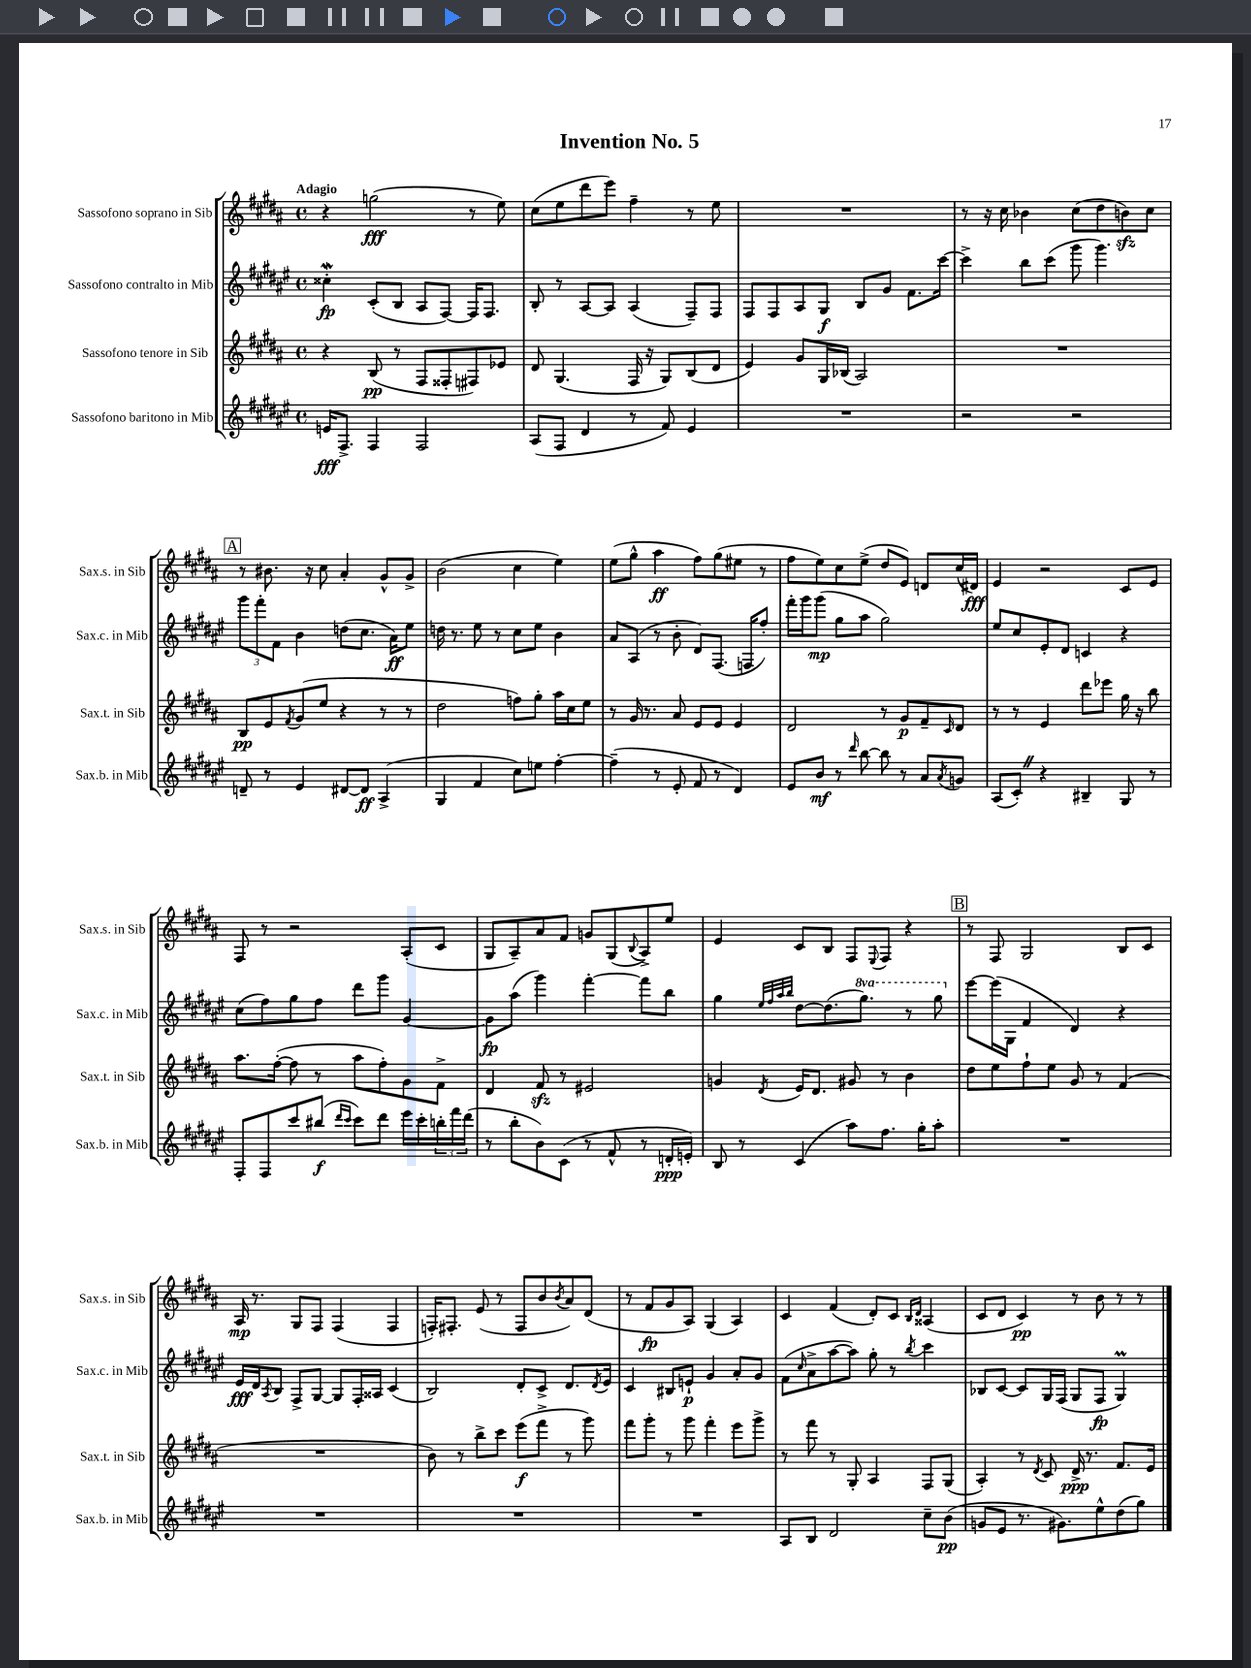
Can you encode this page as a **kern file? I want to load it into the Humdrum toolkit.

**kern	**dynam	**kern	**dynam	**kern	**dynam	**kern	**dynam
*part4	*part4	*part3	*part3	*part2	*part2	*part1	*part1
*staff4	*staff4	*staff3	*staff3	*staff2	*staff2	*staff1	*staff1
*I"Sassofono baritono in Mib	*	*I"Sassofono tenore in Sib	*	*I"Sassofono contralto in Mib	*	*I"Sassofono soprano in Sib	*
*I'Sax.b. in Mib	*	*I'Sax.t. in Sib	*	*I'Sax.c. in Mib	*	*I'Sax.s. in Sib	*
*clefG2	*	*clefG2	*	*clefG2	*	*clefG2	*
*k[f#c#g#d#a#e#]	*	*k[f#c#g#d#a#]	*	*k[f#c#g#d#a#e#]	*	*k[f#c#g#d#a#]	*
*M4/4	*	*M4/4	*	*M4/4	*	*M4/4	*
*met(c)	*	*met(c)	*	*met(c)	*	*met(c)	*
=1	=1	=1	=1	=1	=1	=1	=1
!	!	!	!	!	!	!LO:TX:a:B:t=Adagio	!
16en/KL	fff	4r	.	4cc##XW'\	fp	4r	.
8.F#^/J	.	.	.	.	.	.	.
4F#/	.	(8B/	pp	(8c#'/L	.	(2ggn\	fff
.	.	8r	.	8B/J	.	.	.
2F#/	.	8F#/L	.	8A#/L	.	.	.
.	.	8F##X'/	.	[8F#/J)	.	.	.
.	.	8F#X/)	.	16F#/KL]	.	8r	.
.	.	.	.	8.F#/J	.	.	.
.	.	8e-X/J	.	.	.	8ee\)	.
=2	=2	=2	=2	=2	=2	=2	=2
(8A#/L	.	8d#/	.	8B'/	.	(8cc#\L	.
8F#/J	.	(4.G#/	.	8r	.	8ee\	.
4d#/	.	.	.	[8A#/L	.	8ddd#\	.
.	.	.	.	8A#/J]	.	8eee\J)	.
8r	.	16F#/	.	(4A#/	.	4ff#~\	.
.	.	16r	.	.	.	.	.
8f#/)	.	8G#/L)	.	.	.	.	.
4e#/	.	(8B/	.	8F#~/L)	.	8r	.
.	.	8d#/J	.	8F#/J	.	8ee\	.
=3	=3	=3	=3	=3	=3	=3	=3
1r	.	4e/)	.	8F#/L	.	1r	.
.	.	.	.	8F#/	.	.	.
.	.	8g#/L	.	8A#/	.	.	.
.	.	16G#/L	.	8G#/J	f	.	.
.	.	(16B-X/JJ	.	.	.	.	.
.	.	2A#/)	.	8B/L	.	.	.
.	.	.	.	8g#/J	.	.	.
.	.	.	.	8.f#\L	.	.	.
.	.	.	.	[16ccc#\Jk	.	.	.
=4	=4	=4	=4	=4	=4	=4	=4
2r	.	1r	.	4ccc#^\]	.	8r	.
.	.	.	.	.	.	16r	.
.	.	.	.	.	.	16cc#\	.
.	.	.	.	8bb\L	.	4b-X\	.
.	.	.	.	(8ccc#\J	.	.	.
2r	.	.	.	8ggg#\	.	(8cc#\L	.
.	.	.	.	4.ggg#\)	.	8dd#\	.
.	.	.	.	.	.	8bnzz\)	.
.	.	.	.	.	.	8cc#\J	.
!!LO:LB:g=z
!!LO:REH:place=s1:t=A
=5	=5	=5	=5	=5	=5	=5	=5
8dn~/	.	8B/L	pp	12ggg#\L	.	8r	.
.	.	.	.	12fff#'\	.	.	.
8r	.	8e/	.	.	.	8.b#X\	.
.	.	.	.	12f#\J	.	.	.
.	.	8qf#/	.	.	.	.	.
4e#/	.	(8g#/	.	4b\	.	.	.
.	.	.	.	.	.	16r	.
.	.	8ee/J	.	.	.	8cc#\	.
[8d#X/L	.	4r	.	(8ddn\L	.	4a#'/	.
8d#/J]	ff	.	.	8.cc#\J	.	.	.
(4A#^/	.	8r	.	.	.	8g#^^/L	.
.	.	.	.	16a#\KL)	ff	.	.
.	.	8r	.	8ee#\J	.	8g#^/J	.
=6	=6	=6	=6	=6	=6	=6	=6
4G#/	.	2dd#\	.	16ddn\	.	(2b\	.
.	.	.	.	8.r	.	.	.
4f#/	.	.	.	8ee#\	.	.	.
.	.	.	.	8r	.	.	.
8cc#\L)	.	8ffn\L)	.	8cc#\L	.	4cc#\	.
8een\J	.	8gg#'\J	.	8ee#\J	.	.	.
[4ff#'\	.	16aa#\LL	.	4b\	.	4ee\)	.
.	.	16cc#\J	.	.	.	.	.
.	.	8ee\J	.	.	.	.	.
=7	=7	=7	=7	=7	=7	=7	=7
(4ff#~\]	.	8r	.	8a#/L	.	(8ee\L	.
.	.	16g#/	.	(8A#/J	.	8gg#^^\J	.
.	.	8.r	.	.	.	.	.
8r	.	.	.	8r	.	4aa#\	ff
8e#'/	.	8a#/	.	8b'\	.	.	.
8f#/	.	8e/L	.	8d#/L)	.	8ff#\L)	.
8r	.	8e/J	.	(8.F#/J	.	(8gg#\	.
4d#/)	.	4e/	.	.	.	8ee#X\J	.
.	.	.	.	16Fn/KL	.	.	.
.	.	.	.	8ff#'/J)	.	8r	.
=8	=8	=8	=8	=8	=8	=8	=8
8e#/L	.	2d#/	.	16fff#'\LL	.	8ff#\L	.
.	.	.	.	16ggg#\J	.	.	.
8b/J	mf	.	.	(8ggg#\J	mp	8ee\)	.
8r	.	.	.	8gg#\L	.	8cc#\	.
16qqddd#/	.	.	.	.	.	.	.
[8bb\	.	.	.	8aa#\J	.	(8ee^\J	.
8bb\]	.	8r	.	2gg#\)	.	8dd#/L	.
8r	.	8g#/L	p	.	.	8e/J)	.
8a#/L	.	8f#~/	.	.	.	8dn/L	.
8qa#/	.	16qqc#/	.	.	.	.	.
8gn/J	.	8d#/J	.	.	.	(16cc#/L	.
.	.	.	.	.	.	16d#X/JJ)	fff
=9	=9	=9	=9	=9	=9	=9	=9
(8A#/L	.	8r	.	8ee#/L	.	4e/	.
8c#'Z/J)	.	8r	.	8cc#/	.	.	.
4r	.	4e/	.	8e#'/	.	2r	.
.	.	.	.	8d#/J	.	.	.
4B#X~/	.	8ddd#\L	.	4cn/	.	.	.
.	.	8eee-X\J	.	.	.	.	.
8G#/	.	16gg#\	.	4r	.	8c#/L	.
.	.	16r	.	.	.	.	.
8r	.	8bb\	.	.	.	8e/J	.
!!LO:LB:g=z
=10	=10	=10	=10	=10	=10	=10	=10
8F#'/L	.	8.aa#\L	.	(8cc#\L	.	8F#/	.
8F#/	.	.	.	8ff#\)	.	8r	.
.	.	([16ff#'\Jk	.	.	.	.	.
8ccc#/	.	8ff#\]	.	8gg#\	.	2r	.
(8bb#X/J	f	8r	.	8ff#\J	.	.	.
16qqddd#/LL	.	.	.	.	.	.	.
16qqccc#/JJ	.	.	.	.	.	.	.
8ccc#\L)	.	8aa#\L	.	8ddd#\L	.	.	.
8ddd#\J	.	8ff#'\)	.	8ggg#\J	.	.	.
16eee#\LL	.	8g#\	.	[4g#/	.	(8A#'/L	.
16ccc#'\	.	.	.	.	.	.	.
24bbn'\	.	8f#^\J	.	.	.	8c#/J	.
24fff#\	.	.	.	.	.	.	.
(24ddd#\JJ	.	.	.	.	.	.	.
=11	=11	=11	=11	=11	=11	=11	=11
8r	.	4d#/	.	8g#\L]	fp	8G#/L	.
8bb'\L	.	.	.	(8aa#\J	.	8A#~/)	.
8b\)	.	8f#zz/	.	4ggg#\)	.	8a#/	.
(8c#\J	.	8r	.	.	.	8f#/J	.
8r	.	2e#X/	.	[4fff#'\	.	8gn/L	.
8f#^^/	.	.	.	.	.	(8G#/	.
.	.	.	.	.	.	8qqB/	.
8r	.	.	.	8fff#\L]	.	8A#^/)	.
16dn'/LL	ppp	.	.	8bb\J	.	8ee/J	.
16en'/JJ)	.	.	.	.	.	.	.
=12	=12	=12	=12	=12	=12	=12	=12
8B/	.	4gn/	.	4gg#\	.	4e/	.
8r	.	.	.	.	.	.	.
.	.	.	.	32qqee#/LLL	.	.	.
.	.	.	.	32qqff#/	.	.	.
.	.	.	.	32qqaa#/	.	.	.
.	.	8qd#/	.	32qqbb/JJJ	.	.	.
(4c#/	.	16e/KL	.	[8dd#\L	.	8c#/L	.
.	.	8.d#/J	.	.	.	.	.
.	.	.	.	(8.dd#\]	.	8B/J	.
8aa#\L)	.	8g#X/	.	.	.	8F#/L	.
*	*	*	*	*8va	*	*	*
.	.	.	.	8.ggg#\J)	.	.	.
.	.	.	.	.	.	8qqE/	.
8.ff#\J	.	8r	.	.	.	8F#/J	.
.	.	4b\	.	8r	.	4r	.
16gg#'\KL	.	.	.	.	.	.	.
8aa#'\J	.	.	.	8ggg#\	.	.	.
!!LO:REH:place=s1:t=B
=13	=13	=13	=13	=13	=13	=13	=13
*	*	*	*	*X8va	*	*	*
1r	.	8dd#\L	.	[8eee#\L	.	8r	.
.	.	8ee\	.	(16eee#\L]	.	8F#/	.
.	.	.	.	16G#\JJ	.	.	.
.	.	8ff#`\	.	4f#/	.	2G#/	.
.	.	8ee\J	.	.	.	.	.
.	.	8g#/	.	4d#/)	.	.	.
.	.	8r	.	.	.	.	.
.	.	(4f#/	.	4r	.	8B/L	.
.	.	.	.	.	.	8c#/J	.
!!LO:LB:g=z
=14	=14	=14	=14	=14	=14	=14	=14
1r	.	1r	.	16e#/LL	fff	16A#/	mp
.	.	.	.	16d#/J	.	8.r	.
.	.	.	.	8qA#/	.	.	.
.	.	.	.	8B/J	.	.	.
.	.	.	.	8F#^/L	.	8G#/L	.
.	.	.	.	[8G#/J	.	8F#/J	.
.	.	.	.	8G#/L]	.	(4F#/	.
.	.	.	.	16F#'/L	.	.	.
.	.	.	.	16A##X/JJ	.	.	.
.	.	.	.	(4c#/	.	4F#/	.
=15	=15	=15	=15	=15	=15	=15	=15
1r	.	8b\)	.	2B/)	.	16Fn'/KL)	.
.	.	.	.	.	.	8.F#X'/J	.
.	.	8r	.	.	.	.	.
.	.	8bb^\L	.	.	.	(8e/	.
.	.	8ccc#\J	.	.	.	8r	.
.	.	(8eee\L	f	8d#'/L	.	8F#/L	.
.	.	8fff#^\J	.	8c#^/J	.	8b/	.
.	.	.	.	.	.	8qb/	.
.	.	8r	.	8.d#/L	.	8a#/)	.
.	.	8ggg#\)	.	.	.	(8d#/J	.
.	.	.	.	8qd#/	.	.	.
.	.	.	.	16e#/Jk	.	.	.
=16	=16	=16	=16	=16	=16	=16	=16
1r	.	8fff#\L	.	4c#/	.	8r	.
.	.	8ggg#'\J	.	.	.	8f#/L	fp
.	.	8r	.	8B#X/L	.	8g#/	.
.	.	8ggg#\	.	8en`/J	p	8A#/J)	.
.	.	4fff#'\	.	4g#/	.	(4G#/	.
.	.	8eee\L	.	8a#'/L	.	4A#/)	.
.	.	8ggg#^\J	.	8g#/J	.	.	.
=17	=17	=17	=17	=17	=17	=17	=17
8A#/L	.	8r	.	(8f#\L	.	4c#/	.
.	.	.	.	16qqcc#/	.	.	.
8B/J	.	8fff#\	.	8a#^\	.	.	.
2d#/	.	8r	.	[8aa#\	.	(4f#/	.
.	.	8G#'/	.	8aa#\J])	.	.	.
.	.	4A#/	.	8gg#'\	.	8d#'/L)	.
.	.	.	.	8r	.	8c#/J	.
.	.	.	.	.	.	16qqB/LL	.
.	.	.	.	8qbb/	.	16qqd#/JJ	.
8cc#~\L	.	8F#/L	.	4ccc#\	.	(4A##X/	.
(8b\J	pp	(8G#/J	.	.	.	.	.
=18	=18	=18	=18	=18	=18	=18	=18
8gn/L	.	4A#'/)	.	8B-X/L	.	8c#/L	.
8e#/J	.	.	.	[8c#/J	.	8d#/J	.
8.r	.	8r	.	8c#/L]	.	4c#/)	pp
.	.	8qd#/	.	.	.	.	.
.	.	8c#/	.	16G#/L	.	.	.
8.g#X\L)	.	.	.	(16F#/JJ	.	.	.
.	.	16d#^/	ppp	8G#/L	.	8r	.
.	.	8.r	.	.	.	.	.
8ee#^^\	.	.	.	8F#/J	fp	8b\	.
(8dd#\	.	8.f#/L	.	4G#M/)	.	8r	.
8gg#\J)	.	.	.	.	.	8r	.
.	.	16e/Jk	.	.	.	.	.
==	==	==	==	==	==	==	==
*-	*-	*-	*-	*-	*-	*-	*-
